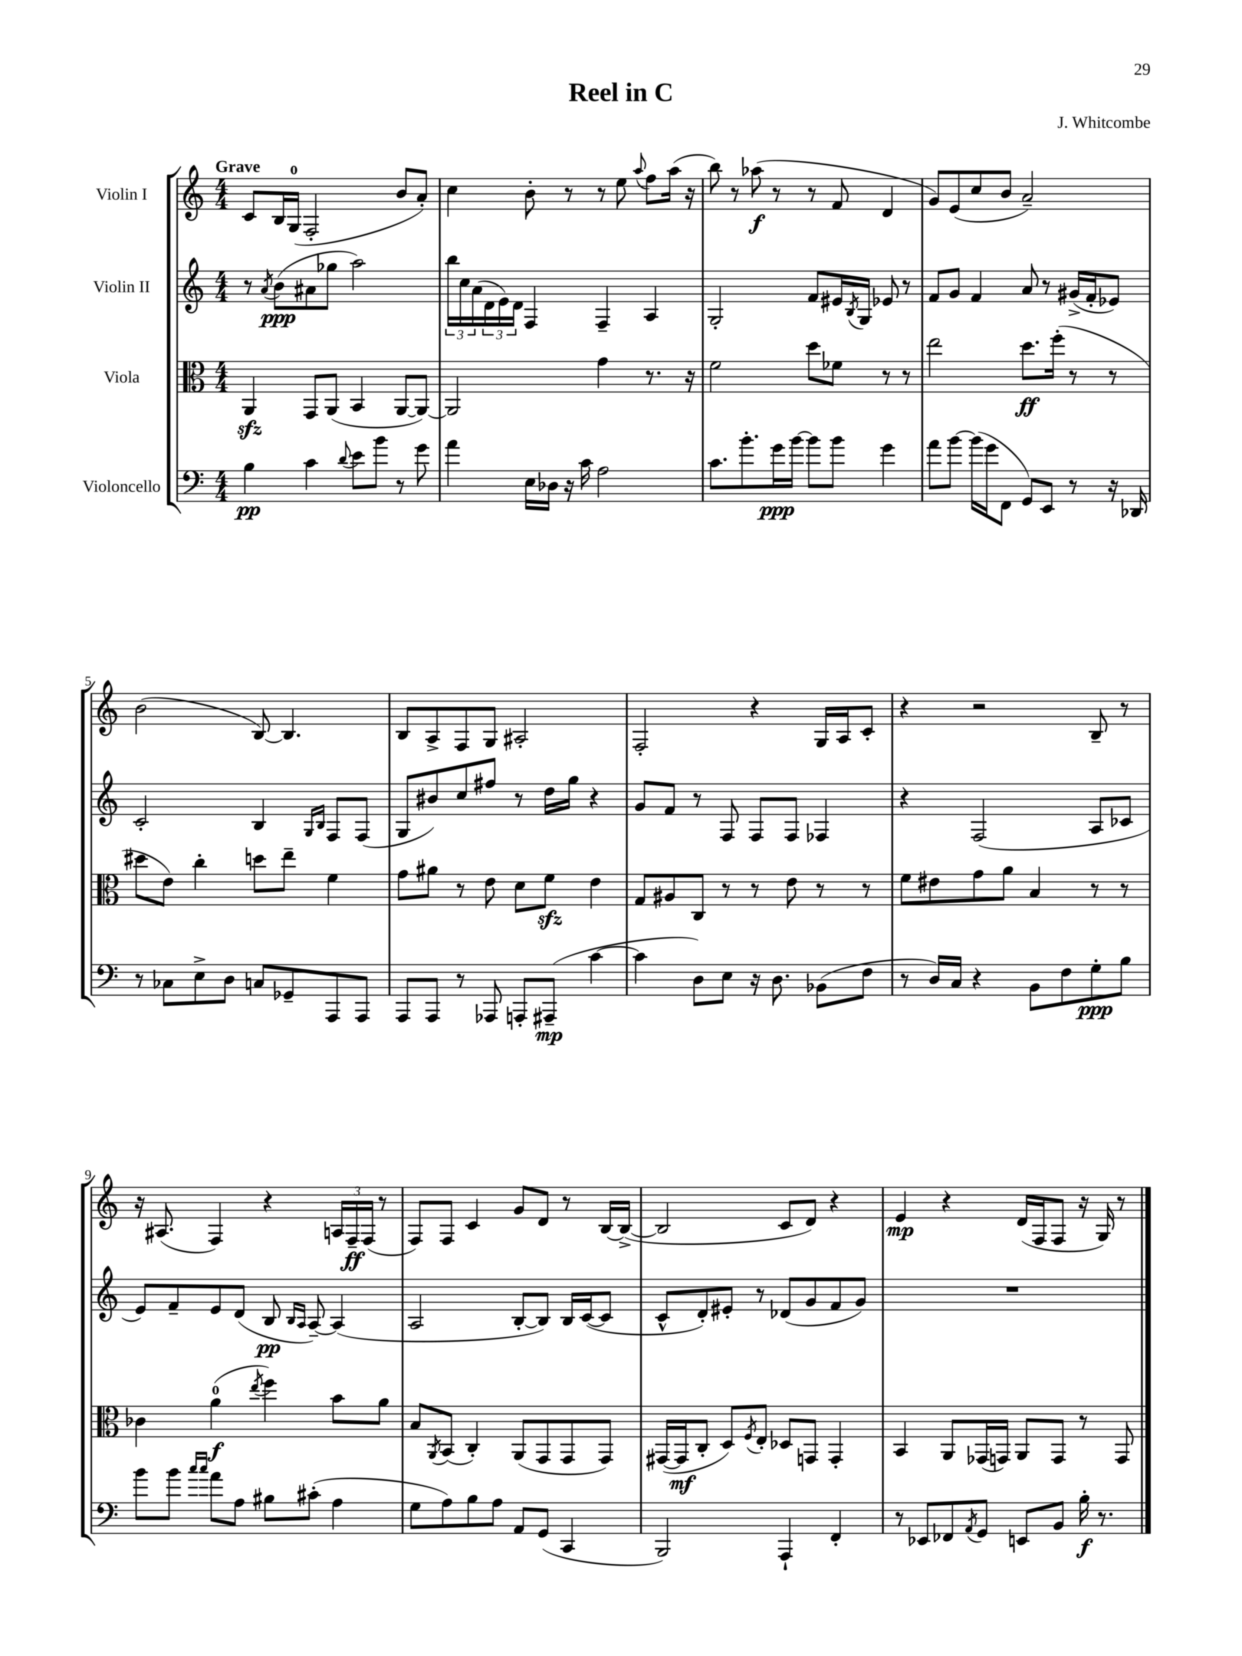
\header { title = "Reel in C" composer = "J. Whitcombe" }
<<
\new StaffGroup <<
\new Staff = "s0" \with { instrumentName = "Violin I" } {
    \clef treble \key c \major \numericTimeSignature \time 4/4 \tempo "Grave"
    c'8 b16 g16-0( f2-. b'8 a'8-.) |
    c''4 b'8-. r8 r8 e''8 \appoggiatura { a''8 } f''8 a''16( r16 |
    b''8) r8 aes''8\f( r8 r8 f'8 d'4 |
    g'8) e'8( c''8 b'8 a'2--) |
    b'2( b8~) b4. |
    b8 a8-> f8 g8 ais2-. |
    f2-. r4 g16 a16 c'8-. |
    r4 r2 b8-- r8 |
    r16 ais8.( f4) r4 \tuplet 3/2 { a16 f16--\ff f16( } r8 |
    f8) f8 c'4 g'8 d'8 r8 b16~ b16~->( |
    b2 c'8 d'8) r4 |
    e'4\mp r4 d'16( f16 f8 r16 g16) r8 \bar "|." |
}
\new Staff = "s1" \with { instrumentName = "Violin II" } {
    \clef treble \key c \major \numericTimeSignature \time 4/4
    r8 \acciaccatura { a'8 } b'8\ppp( ais'8 ges''8 a''2) |
    \tuplet 3/2 { b''16 c''16 a'16( } \tuplet 3/2 { d'16 e'16) d'16 } f4 f4-- a4 |
    g2-. f'8 eis'16 \acciaccatura { b8 } g16 ees'8 r8 |
    f'8 g'8 f'4 a'8 r8 gis'16->( f'16-. ees'8) |
    c'2-. b4 \grace { g16 b16 } f8 f8( |
    g8 bis'8) c''8 fis''8 r8 d''16 g''16 r4 |
    g'8 f'8 r8 f8 f8 f8 fes4 |
    r4 f2( a8 ces'8 |
    e'8) f'8-- e'8 d'8( b8\pp \grace { b16 a16 } a8~--) a4( |
    a2 b8~-. b8) b16 c'16~( c'8 |
    c'8-^ d'8-.) eis'8-. r8 des'8( g'8 f'8 g'8) |
    R1 \bar "|." |
}
\new Staff = "s2" \with { instrumentName = "Viola" } {
    \clef alto \key c \major \numericTimeSignature \time 4/4
    a,4\sfz g,8 a,8( b,4 a,8~ a,8~) |
    a,2 g'4 r8. r16 |
    f'2 d''8 fes'8 r8 r8 |
    e''2 d''8.\ff f''16-.( r8 r8 |
    dis''8 e'8) c''4-. d''8 e''8-- f'4 |
    g'8 ais'8 r8 e'8 d'8 f'8\sfz e'4 |
    g8 ais8 c8 r8 r8 e'8 r8 r8 |
    f'8 eis'8 g'8 a'8 b4 r8 r8 |
    ces'4 a'4-0\f( \acciaccatura { e''8 } f''4) b'8 a'8 |
    b8 \acciaccatura { a,8 } b,8( c4-.) a,8( g,8 g,8 g,8) |
    gis,16~( gis,16\mf c8-. d8) \acciaccatura { f8 } e8-. des8 g,8 g,4-. |
    b,4 a,8 ges,16( g,16) a,8 g,8 r8 g,8 \bar "|." |
}
\new Staff = "s3" \with { instrumentName = "Violoncello" } {
    \clef bass \key c \major \numericTimeSignature \time 4/4
    b4\pp c'4 \appoggiatura { d'8 } e'8 b'8 r8 g'8 |
    a'4 e16 des16 r16 c'16 a2 |
    c'8. b'8.-. g'16\ppp b'16~ b'8 b'8 g'4 |
    a'8 b'8~ b'16( g'16 f,8 g,8) e,8 r8 r16 des,16 |
    r8 ces8 e8-> d8 c8 ges,8-- a,,8 a,,8 |
    a,,8 a,,8 r8 aes,,8 a,,8-. ais,,8--\mp( c'4~ |
    c'4 d8) e8 r16 d8. bes,8( f8 |
    r8 d16) c16 r4 b,8 f8 g8-.\ppp b8 |
    b'8 b'8 \grace { c''16 c''16 } a'8 a8 bis8 cis'8-.( a4 |
    g8 a8) b8 a8 a,8 g,8( c,4 |
    b,,2) a,,4-! f,4-. |
    r8 ees,8 fes,8 \acciaccatura { a,8 } g,8 e,8 b,8 b16-.\f r8. \bar "|." |
}
>>
>>
